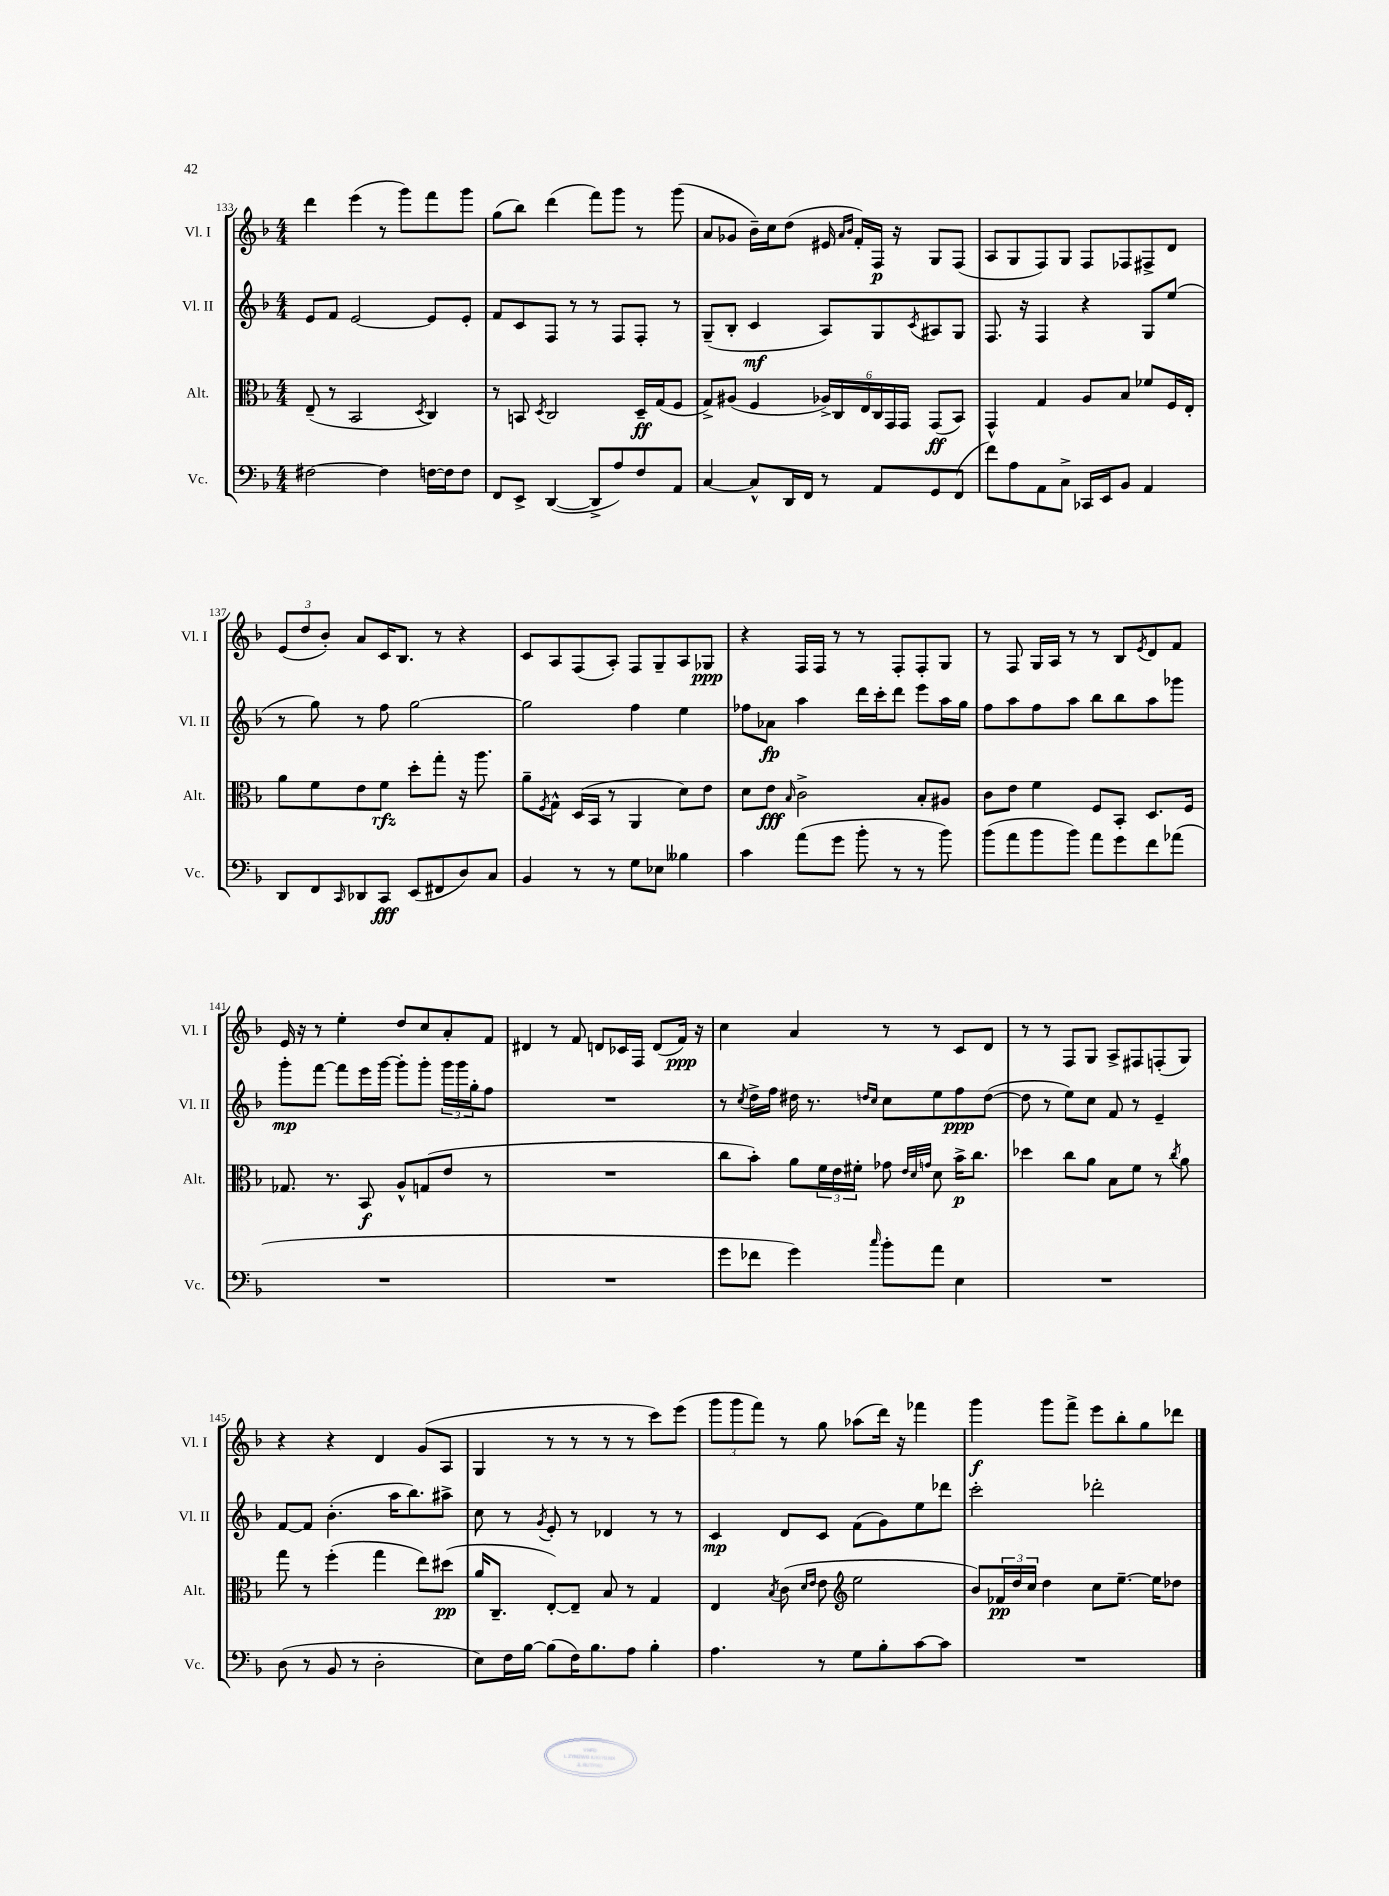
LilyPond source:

<<
\new StaffGroup <<
\new Staff = "s0" \with { instrumentName = "Vl. I" shortInstrumentName = "Vl. I" } {
    \clef treble \key f \major \numericTimeSignature \time 4/4
    d'''4 e'''4( r8 g'''8) f'''8 g'''8 |
    g''8( bes''8) d'''4( f'''8) g'''8 r8 g'''8( |
    a'8 ges'8 bes'16--) c''16 d''8( eis'16 \grace { a'16 bes'16 } f'16-.) f16\p r16 g8 f8( |
    a8 g8 f8) g8 f8 fes8 fis8-> d'8 |
    \tuplet 3/2 { e'8( d''8 bes'8-.) } a'8 c'16 bes8. r8 r4 |
    c'8 a8 f8( a8-.) f8 g8-- a8 ges8\ppp |
    r4 f16 f16 r8 r8 f8-. f8-. g8 |
    r8 f8 g16 a16 r8 r8 bes8 \acciaccatura { e'8 } d'8 f'8 |
    e'16 r16 r8 e''4-. d''8 c''8 a'8-. f'8 |
    dis'4 r8 f'8 d'8 ces'16 f16 d'8( f'16\ppp) r16 |
    c''4 a'4 r8 r8 c'8 d'8 |
    r8 r8 f8 g8 a8-> fis8 f8-.( g8) |
    r4 r4 d'4 g'8( a8 |
    g4 r8 r8 r8 r8 c'''8) e'''8( |
    \tuplet 3/2 { g'''8 g'''8 f'''8) } r8 g''8 aes''8( d'''16) r16 fes'''4 |
    g'''4\f g'''8 f'''8-> e'''8 bes''8-. g''8 des'''8 \bar "|." |
}
\new Staff = "s1" \with { instrumentName = "Vl. II" shortInstrumentName = "Vl. II" } {
    \clef treble \key f \major \numericTimeSignature \time 4/4
    e'8 f'8 e'2~ e'8 e'8-. |
    f'8 c'8 f8 r8 r8 f8 f8-. r8 |
    g8--( bes8-. c'4\mf a8) g8 \acciaccatura { c'8 } ais8 g8 |
    f8. r16 f4 r4 g8 e''8( |
    r8 g''8) r8 f''8 g''2~ |
    g''2 f''4 e''4 |
    fes''8 aes'8\fp a''4 d'''16 c'''16-. d'''8 e'''8 a''16 g''16 |
    f''8 a''8 f''8 a''8 bes''8 bes''8 a''8 ges'''8 |
    g'''8-.\mp f'''8~ f'''8 e'''16 g'''16~ g'''8-. g'''8-. \tuplet 3/2 { g'''16 g'''16 g''16-. } f''8 |
    R1 |
    r8 \acciaccatura { c''8 } d''16-> f''16 dis''16 r8. \grace { d''16 c''16 } c''8 e''8 f''8\ppp d''8~( |
    d''8 r8 e''8) c''8 f'8 r8 e'4-- |
    f'8~ f'8 bes'4.-.( a''16 bes''8.) ais''8-> |
    c''8 r8 \acciaccatura { g'8 } e'8-. r8 des'4 r8 r8 |
    c'4\mp d'8 c'8 f'8( g'8) e''8 des'''8 |
    c'''2-. des'''2-. \bar "|." |
}
\new Staff = "s2" \with { instrumentName = "Alt." shortInstrumentName = "Alt." } {
    \clef alto \key f \major \numericTimeSignature \time 4/4
    e8--( r8 bes,2 \acciaccatura { d8 } c4) |
    r8 b,8 \acciaccatura { d8 } c2 d16--\ff g16( f8 |
    g8->) ais8( f4 \tuplet 6/4 { aes16->) c16 e16 c16 g,16 g,16 } g,8\ff( bes,8) |
    g,4-^ g4 a8 bes8 fes'8 f16 e16-. |
    a'8 f'8 e'8 f'8\rfz d''8-. g''8-. r16 a''8. |
    a'8-- \acciaccatura { f8 } g8-^ d16( bes,16 r8 a,4 d'8) e'8 |
    d'8 e'8\fff \grace { bes16 } c'2-> bes8-. ais8 |
    c'8 e'8 f'4 f8 bes,8-. d8. f16 |
    ges8. r8. bes,8\f a8-^ g8( e'8 r8 |
    R1 |
    c''8 bes'8-.) a'8 \tuplet 3/2 { f'16 e'16 fis'16-. } ges'8 \grace { e'32 d'32 g'32 } d'8 bes'16->\p c''8. |
    des''4 c''8 a'8 bes8 f'8 r8 \acciaccatura { c''8 } a'8 |
    g''8 r8 f''4-.( g''4 e''8) dis''8\pp( |
    a'16 c8.-- e8~-.) e8-- bes8 r8 g4 |
    e4 \acciaccatura { bes8 } c'8( \grace { d'16 e'16 } e'8 \clef treble e''2 |
    bes'8) \tuplet 3/2 { fes'16\pp d''16 c''16 } d''4 c''8 e''8.~-- e''16 des''8 \bar "|." |
}
\new Staff = "s3" \with { instrumentName = "Vc." shortInstrumentName = "Vc." } {
    \clef bass \key f \major \numericTimeSignature \time 4/4
    fis2~ fis4 f16~ f16 f8 |
    f,8 e,8-> d,4~( d,8-> a8) f8 a,8 |
    c4~ c8-^ d,16 f,16 r8 a,8 g,8 f,8( |
    f'8) a8 a,8 c8-> ces,16 e,16 bes,8 a,4 |
    d,8 f,8 \grace { c,16 } des,8 c,8\fff e,8( fis,8 d8) c8 |
    bes,4 r8 r8 g8 ees8 beses4 |
    c'4 a'8( g'8 bes'8-. r8 r8 bes'8) |
    bes'8( a'8 bes'8 bes'8) a'8 g'8 f'8 aes'8( |
    R1 |
    R1 |
    g'8 fes'8 g'4) \grace { c''16 } bes'8-. a'8 e4 |
    R1 |
    d8( r8 bes,8 r8 d2-. |
    e8) f16 bes16~ bes8( f16) bes8. a8 bes4-. |
    a4. r8 g8 bes8-. c'8~ c'8 |
    R1 \bar "|." |
}
>>
>>
\layout { \context { \Score currentBarNumber = #133 } }
